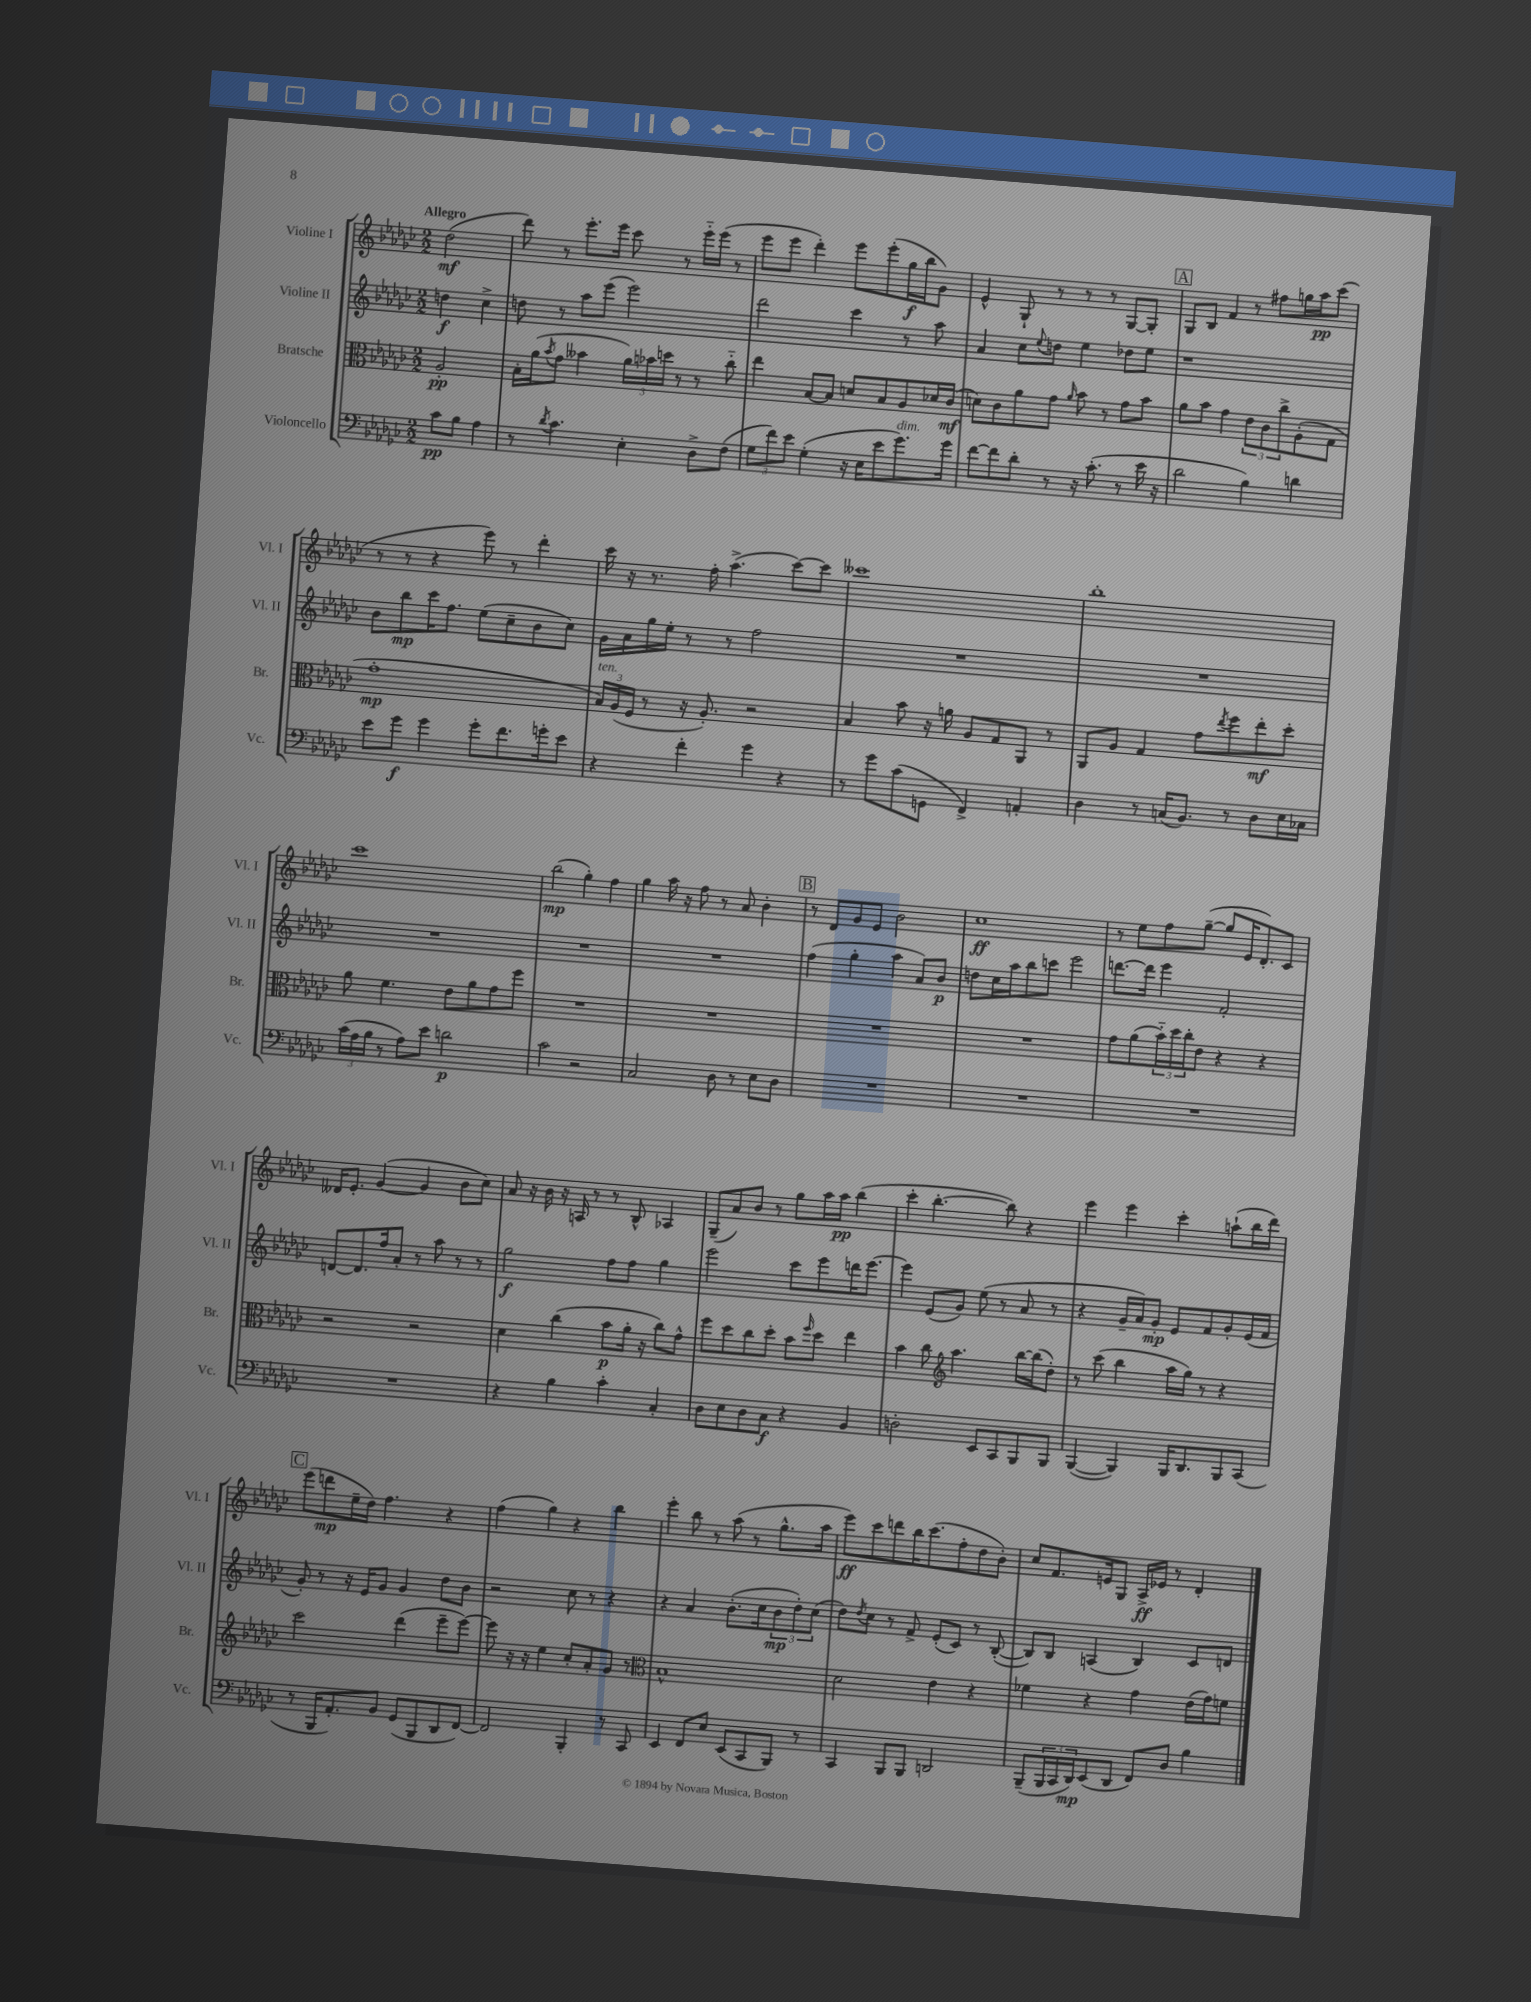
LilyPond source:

<<
\new StaffGroup <<
\new Staff = "s0" \with { instrumentName = "Violine I" shortInstrumentName = "Vl. I" } {
    \clef treble \key ges \major \numericTimeSignature \time 2/2 \partial 2 \tempo "Allegro"
    des''2\mf( |
    des'''8) r8 ees'''8.-. ees'''16 ces'''8 r8 ees'''16-_ ees'''16( r8 |
    ees'''8 ees'''8 des'''4-.) ees'''8 ees'''8-.( ges''16\f bes''16 ges'8) |
    ees'4-^ ges8-! r8 r8 r8 ges8~ ges8-. |
    \mark \markup { \box "A" } ges8 bes8 f'4 r8 fis''8 g''16 aes''16\pp ces'''8( |
    r8 r8 r4 ees'''8) r8 des'''4-. |
    ces'''16 r16 r8. f''16-. aes''4.->( ces'''8~) ces'''8 |
    ceses'''1 |
    bes''1-. |
    ces'''1 |
    bes''2\mp( ges''4-.) f''4 |
    ges''4 aes''16 r16 f''8 r8 aes'8 bes'4-. |
    \mark \markup { \box "B" } r8 des'8 ges'8 ees'8 bes'2 |
    ces''1\ff |
    r8 ees''8 f''8 ges''8~--( ges''8 ees'16 des'8.-.) ces'8 |
    deses'16 ees'8.-. ges'4~( ges'4 bes'8 ces''8) |
    aes'8 r16 bes'16 r16 a16 r8 r8 bes8-^ aes4 |
    ges8--( aes'8) bes'8 r8 ges''8 aes''16 aes''16\pp bes''4( |
    ces'''4-. bes''4.~-. bes''8) r4 |
    ees'''4 ees'''4 ces'''4-. a''8-!( bes''16 des'''16) |
    \mark \markup { \box "C" } ees'''8( d'''8\mp ees''16-- des''16) f''4. r4 |
    f''4( ges''4) r4 bes''4 |
    ees'''4-. bes''8 r8 aes''8( r8 ges''8.-^ aes''16 |
    ees'''8\ff) ces'''8 d'''8 bes''16 ces'''8.( f''8-. des''8 bes'8-.) |
    ces''8 f'8. e'16 ges8 aes16->\ff ees'16 r8 des'4-. \bar "|." |
}
\new Staff = "s1" \with { instrumentName = "Violine II" shortInstrumentName = "Vl. II" } {
    \clef treble \key ges \major \numericTimeSignature \time 2/2 \partial 2
    d''4\f ces''4-> |
    d''8 r8 aes''8 ees'''8( ees'''2) |
    des'''2 ces'''4 r8 aes''8 |
    aes'4 ces''8 \appoggiatura { ees''8 } d''8 ees''4 des''8 ees''8 |
    \mark \markup { \box "A" } r1 |
    bes'8 bes''8\mp ces'''16 f''8. ees''8( ces''8-- bes'8 ces''8) |
    ges'16 aes'16 ges''16 ees''16-. r8 r8 f''2 |
    R1 |
    R1 |
    R1 |
    R1 |
    R1 |
    \mark \markup { \box "B" } f''4( ges''4-. aes''4 aes'8) bes'8\p |
    d''8 ces''16 aes''16 bes''8 c'''8 ees'''2 |
    d'''8.~ d'''16 ees'''4 f'2-. |
    d'8~ d'8. f''16 aes'8-. r8 aes''8 r8 r8 |
    ges''2\f f''8 f''8 ges''4 |
    ees'''2 ces'''8 ees'''8 d'''16 ees'''8.~ |
    ees'''4 ees'8( ges'8) ees''8( r8 aes'8 r8 |
    r4 ges'16-- aes'16) ges'8-.\mp ees'8 f'8 ges'8-. ees'16( f'16 |
    \mark \markup { \box "C" } ges'8-.) r8 r16 ees'16 ges'8 ges'4 des''8 bes'8 |
    r2 ces''8 r8 r4 |
    r4 aes'4 bes'8.-.( ces''16 \tuplet 3/2 { bes'8\mp des''8-.) ces''8( } |
    des''8) \acciaccatura { des''8 } ces''8 r8 f'8-> ees'8-.( ces'8) r8 bes8~-.( |
    bes8) bes8 a4( bes4) ces'8 d'8 \bar "|." |
}
\new Staff = "s2" \with { instrumentName = "Bratsche" shortInstrumentName = "Br." } {
    \clef alto \key ges \major \numericTimeSignature \time 2/2 \partial 2
    aes2-.\pp |
    bes16-. aes'16( \acciaccatura { bes'8 } ges'8 beses'4 \tuplet 3/2 { aes'16) bes'16 d''16 } r8 r8 ces''8-_ |
    ees''4 bes8~ bes8 d'8 bes8 aes8 des'16 ces'16\mf( |
    d'8) ces'8 aes'8 ges'8 \grace { aes'16 } bes'8 r8 ges'8 bes'8 |
    \mark \markup { \box "A" } aes'8 bes'8 ges'4 \tuplet 3/2 { ees'8 ces'8 ces''8-> } aes8-.( ges8 |
    ges'1-.\mp |
    \tuplet 3/2 { bes16^\markup { \italic "ten." }) aes16( f16 } r8 r16 aes8.-.) r2 |
    bes4 bes'8 r16 a'16 aes8 ges8 aes,8 r8 |
    aes,8 aes8 ges4 ges'8 \acciaccatura { ees''8 } f''8 ees''8-.\mf des''8-. |
    aes'8 f'4. ees'8 aes'8 ges'8 f''8 |
    R1 |
    R1 |
    \mark \markup { \box "B" } R1 |
    R1 |
    ges'8 aes'8( \tuplet 3/2 { bes'16-_) des''16 ces''16-. } ees'8 r4 r4 |
    r2 r2 |
    des'4 ces''4( bes'8\p aes'16-. r16 ces''8) ges'8-^ |
    f''8 des''8 ces''8 des''8-. bes'8 \grace { f''16 } des''8 ees''4 |
    bes'4 ces''8 \clef treble aes''4. bes''16~ bes''16( des''8-.) |
    r8 ces'''8( bes''4 aes''16 ges''16) r8 r4 |
    \mark \markup { \box "C" } ces'''2 des'''4( ees'''8-- ees'''8~) |
    ees'''8 r16 r16 ees''4 ces''8-. aes'8-. ges'8 r8 |
    \clef alto bes1-^ |
    des'2 ees'4 r4 |
    fes'4 r4 ges'4 ees'16( ges'16) f'8 \bar "|." |
}
\new Staff = "s3" \with { instrumentName = "Violoncello" shortInstrumentName = "Vc." } {
    \clef bass \key ges \major \numericTimeSignature \time 2/2 \partial 2
    ces'8\pp bes8 aes4 |
    r8 \acciaccatura { des'8 } ces'4. ees4-. des8-> f8( |
    \tuplet 3/2 { ges8 f'8) ees'8 } ges4-.( r16 ees16 ees'8 ges'8.^\markup { \italic "dim." }) ges'16 |
    f'8~ f'8 des'8-. r8 r16 ces'8.-.( r8 ees'16 r16 |
    \mark \markup { \box "A" } des'2 bes4) d'4 |
    ees'8 ges'8\f ges'4 ges'8-. f'8. g'16-. ees'8 |
    r4 f'4-. ges'4 r4 |
    r8 ges'8 ces'8( g,8 f,4->) a,4-. |
    des4 r8 c16( bes,8.) r8 des8 ees16 ces16 |
    \tuplet 3/2 { ces'16( aes16 bes16 } r8 aes8) ees'8 d'2\p |
    ces'2 r2 |
    ces2 des8 r8 ees8 des8 |
    \mark \markup { \box "B" } R1 |
    R1 |
    R1 |
    R1 |
    r4 bes4 ces'4-. ces4-. |
    des8 ees8 des8 ces8\f r4 bes,4 |
    d2-. ees,8 ces,8 bes,,8 bes,,8 |
    bes,,4~( bes,,4) bes,,16 des,8. bes,,8 ces,8( |
    \mark \markup { \box "C" } r8 bes,,16 aes,8.-.) bes,8 ges,8( bes,,8 des,8 f,8~) |
    f,2 bes,,4-. r8 ces,8 |
    ees,4 f,8 ees8 ees,8( ces,8 bes,,8) r8 |
    ces,4 bes,,8 bes,,8 d,2 |
    bes,,8--( \tuplet 3/2 { bes,,16 ces,16 des,16\mp) } ees,8( des,8 f,8) des8 bes4 \bar "|." |
}
>>
>>
\layout { \context { \Score \remove "Bar_number_engraver" } }
